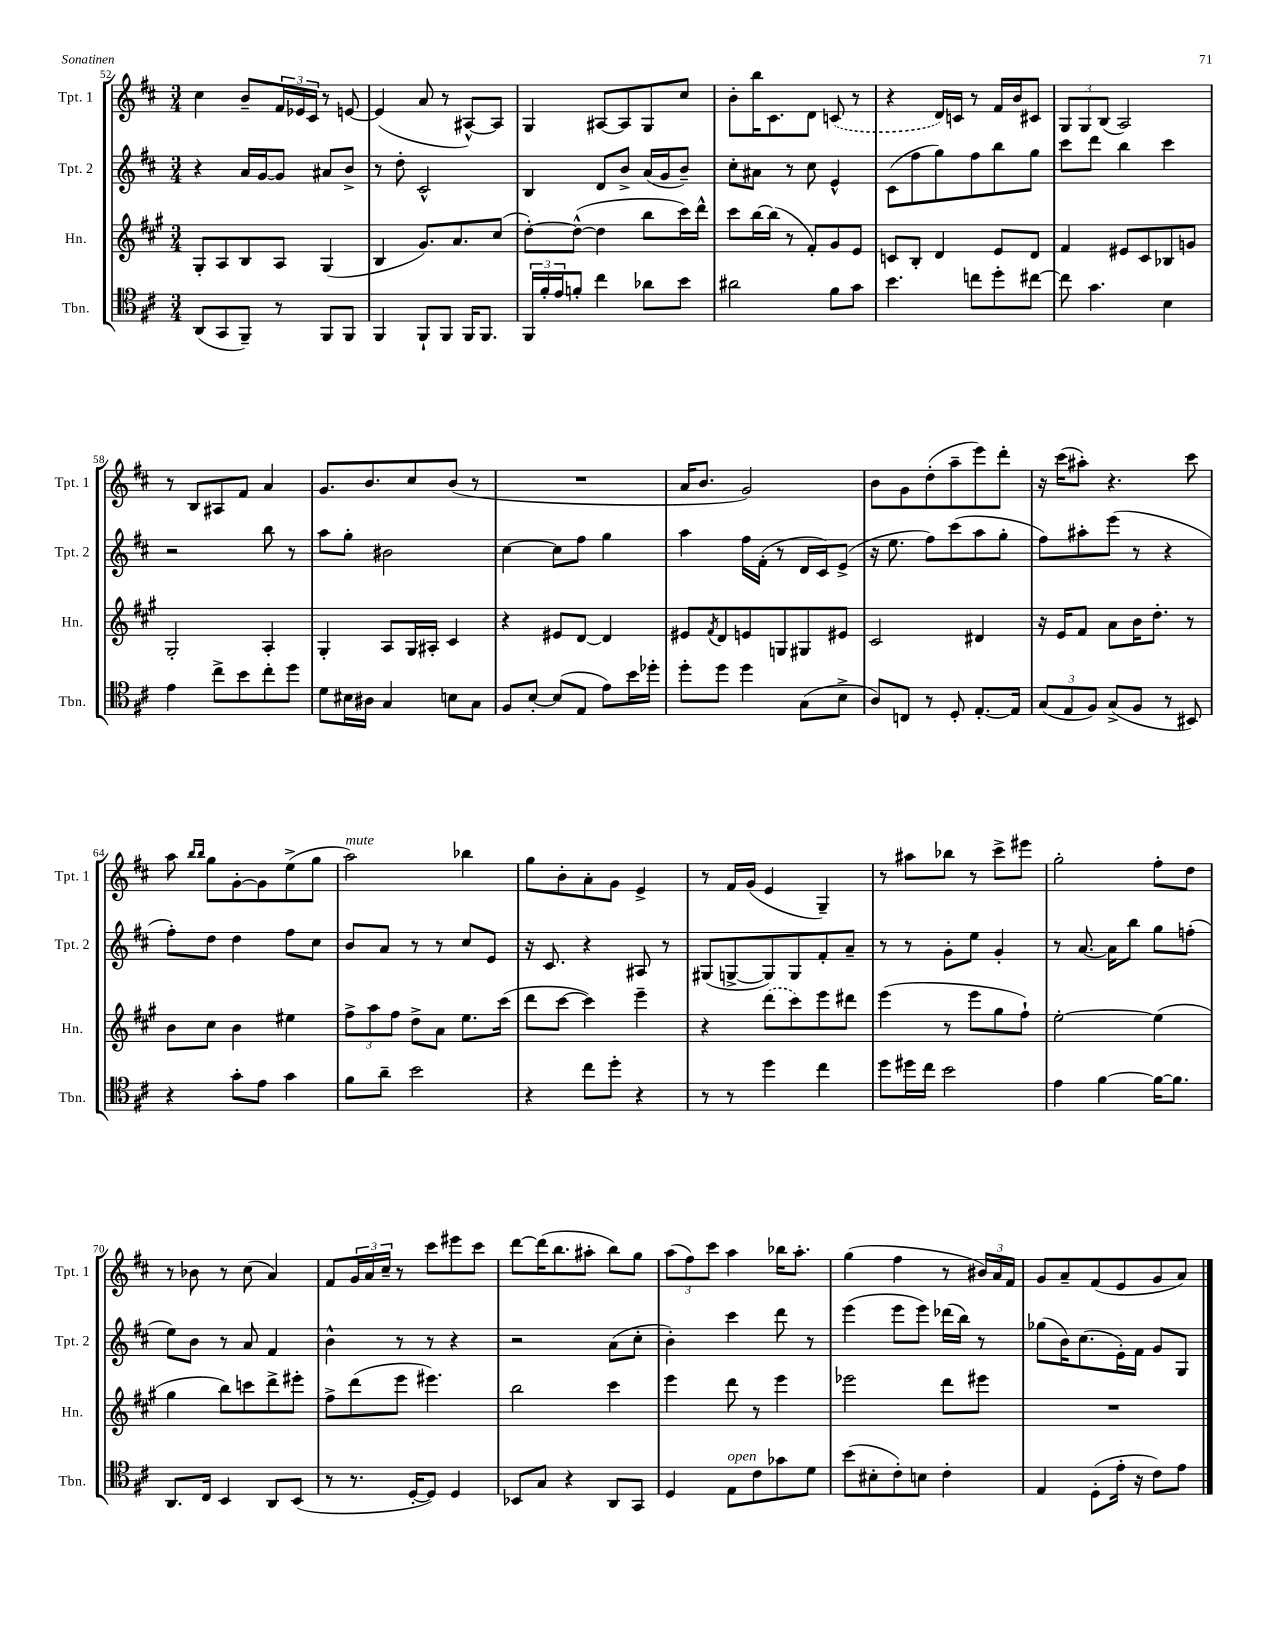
<<
\new StaffGroup <<
\new Staff = "s0" \with { instrumentName = "Tpt. 1" shortInstrumentName = "Tpt. 1" } {
    \clef treble \key d \major \numericTimeSignature \time 3/4
    cis''4 b'8-- \tuplet 3/2 { fis'16 ees'16 cis'16 } r8 e'8~ |
    e'4( a'8 r8 ais8~-^) ais8 |
    g4 ais8~ ais8 g8 cis''8 |
    b'8-. b''16 cis'8. d'8 \once \slurDashed c'8( r8 |
    r4 d'16) c'16 r8 fis'16 b'16 cis'8 |
    \tuplet 3/2 { g8 g8 b8( } a2) |
    r8 b8 ais8 fis'8 a'4 |
    g'8. b'8. cis''8 b'8( r8 |
    R2. |
    a'16 b'8. g'2) |
    b'8 g'8 d''8-.( a''8-- e'''8) d'''8-. |
    r16 cis'''16( ais''8-.) r4. cis'''8 |
    a''8 \grace { b''16 b''16 } g''8 g'8~-. g'8 e''8->( g''8 |
    a''2^\markup { \italic "mute" }) bes''4 |
    g''8 b'8-. a'8-. g'8 e'4-> |
    r8 fis'16 g'16( e'4 g4--) |
    r8 ais''8 bes''8 r8 cis'''8-> eis'''8 |
    g''2-. fis''8-. d''8 |
    r8 bes'8 r8 cis''8( a'4) |
    fis'8 \tuplet 3/2 { g'16 a'16 cis''16-- } r8 cis'''8 eis'''8 cis'''8 |
    d'''8~ d'''16( b''8. ais''8-. b''8) g''8 |
    \tuplet 3/2 { a''8( fis''8) cis'''8 } a''4 bes''16 a''8.-. |
    g''4( fis''4 r8 \tuplet 3/2 { bis'16) a'16 fis'16 } |
    g'8 a'8-- fis'8( e'8 g'8 a'8) \bar "|." |
}
\new Staff = "s1" \with { instrumentName = "Tpt. 2" shortInstrumentName = "Tpt. 2" } {
    \clef treble \key d \major \numericTimeSignature \time 3/4
    r4 a'16 g'16~ g'8 ais'8 b'8-> |
    r8 d''8-. cis'2-^ |
    b4 d'8 b'8-> a'16( g'16 b'8--) |
    cis''8-. ais'8 r8 cis''8 e'4-^ |
    cis'8( fis''8 g''8) fis''8 b''8 g''8 |
    cis'''8 d'''8 b''4 cis'''4 |
    r2 b''8 r8 |
    a''8 g''8-. bis'2 |
    cis''4~ cis''8 fis''8 g''4 |
    a''4 fis''16 fis'16-.( r8 d'16 cis'16) e'8->( |
    r16 e''8. fis''8) cis'''8( a''8 g''8-. |
    fis''8) ais''8-. e'''8( r8 r4 |
    fis''8-.) d''8 d''4 fis''8 cis''8 |
    b'8 a'8 r8 r8 cis''8 e'8 |
    r16 cis'8. r4 ais8 r8 |
    gis8( g8~-> g8) g8 fis'8-. a'8-- |
    r8 r8 g'8-. e''8 g'4-. |
    r8 a'8.~ a'16 b''8 g''8 f''8-.( |
    e''8) b'8 r8 a'8 fis'4 |
    b'4-^ r8 r8 r4 |
    r2 a'8( cis''8-. |
    b'4-.) cis'''4 d'''8 r8 |
    e'''4( e'''8 e'''8) des'''16( b''16) r8 |
    ges''8( b'16) cis''8.( e'16-.) fis'16 g'8 g8 \bar "|." |
}
\new Staff = "s2" \with { instrumentName = "Hn." shortInstrumentName = "Hn." } {
    \clef treble \key a \major \numericTimeSignature \time 3/4
    gis8-. a8 b8 a8 gis4( |
    b4 gis'8.) a'8. cis''8( |
    d''8~-.) d''8~-^( d''4 b''8 cis'''16) d'''16-^ |
    cis'''8 b''16~ b''16( r8 fis'8-.) gis'8 e'8 |
    c'8 b8-. d'4 e'8 d'8 |
    fis'4 eis'8 cis'8 bes8 g'8 |
    gis2-. a4-. |
    gis4-. a8 gis16 ais16-. cis'4 |
    r4 eis'8 d'8~ d'4 |
    eis'8 \acciaccatura { fis'8 } d'8 e'8 g8 gis8 eis'8 |
    cis'2 dis'4 |
    r16 e'16 fis'8 a'8 b'16 d''8.-. r8 |
    b'8 cis''8 b'4 eis''4 |
    \tuplet 3/2 { fis''8-> a''8 fis''8 } d''8-> a'8 e''8. cis'''16( |
    d'''8 cis'''8~ cis'''4) e'''4-- |
    r4 \once \slurDashed d'''8( cis'''8) e'''8 dis'''8 |
    e'''4( r8 e'''8 gis''8 fis''8-!) |
    e''2~-. e''4( |
    gis''4 b''8) c'''8 d'''8-> eis'''8-. |
    fis''8-> d'''8( e'''8 eis'''4.) |
    b''2 cis'''4 |
    e'''4 d'''8 r8 e'''4 |
    ees'''2 d'''8 eis'''8 |
    R2. \bar "|." |
}
\new Staff = "s3" \with { instrumentName = "Tbn." shortInstrumentName = "Tbn." } {
    \clef tenor \key d \major \numericTimeSignature \time 3/4
    a,8( g,8 fis,8--) r8 fis,8 fis,8 |
    fis,4 fis,8-! fis,8 fis,16 fis,8. |
    \tuplet 3/2 { fis,16 fis'16-. e'16 } f'8-. cis''4 aes'8 b'8 |
    ais'2 fis'8 g'8 |
    b'4. c''8 d''8-. cis''8~ |
    cis''8 g'4. b4 |
    e'4 cis''8-> b'8 cis''8-. d''8 |
    d'8 bis16 ais16 g4 b8 g8 |
    fis8 b8~-. b8( e8 e'8) b'16 des''16-. |
    d''8-. d''8 d''4 g8( b8-> |
    a8) c8 r8 d8-. e8.~-. e16 |
    \tuplet 3/2 { g8( e8 fis8) } g8->( fis8 r8 bis,8) |
    r4 g'8-. e'8 g'4 |
    fis'8 a'8-- b'2 |
    r4 cis''8 d''8-. r4 |
    r8 r8 d''4 cis''4 |
    d''8 dis''16 cis''16 b'2 |
    e'4 fis'4~ fis'16~ fis'8. |
    a,8. cis16 b,4 a,8 b,8( |
    r8 r8. d16~-. d8) d4 |
    bes,8 g8 r4 a,8 g,8 |
    d4 e8^\markup { \italic "open" } cis'8 ges'8 d'8 |
    b'8( bis8-. cis'8-.) b8 cis'4-. |
    e4 d8-.( e'16-. r16 cis'8) e'8 \bar "|." |
}
>>
>>
\layout { \context { \Score currentBarNumber = #52 } }
